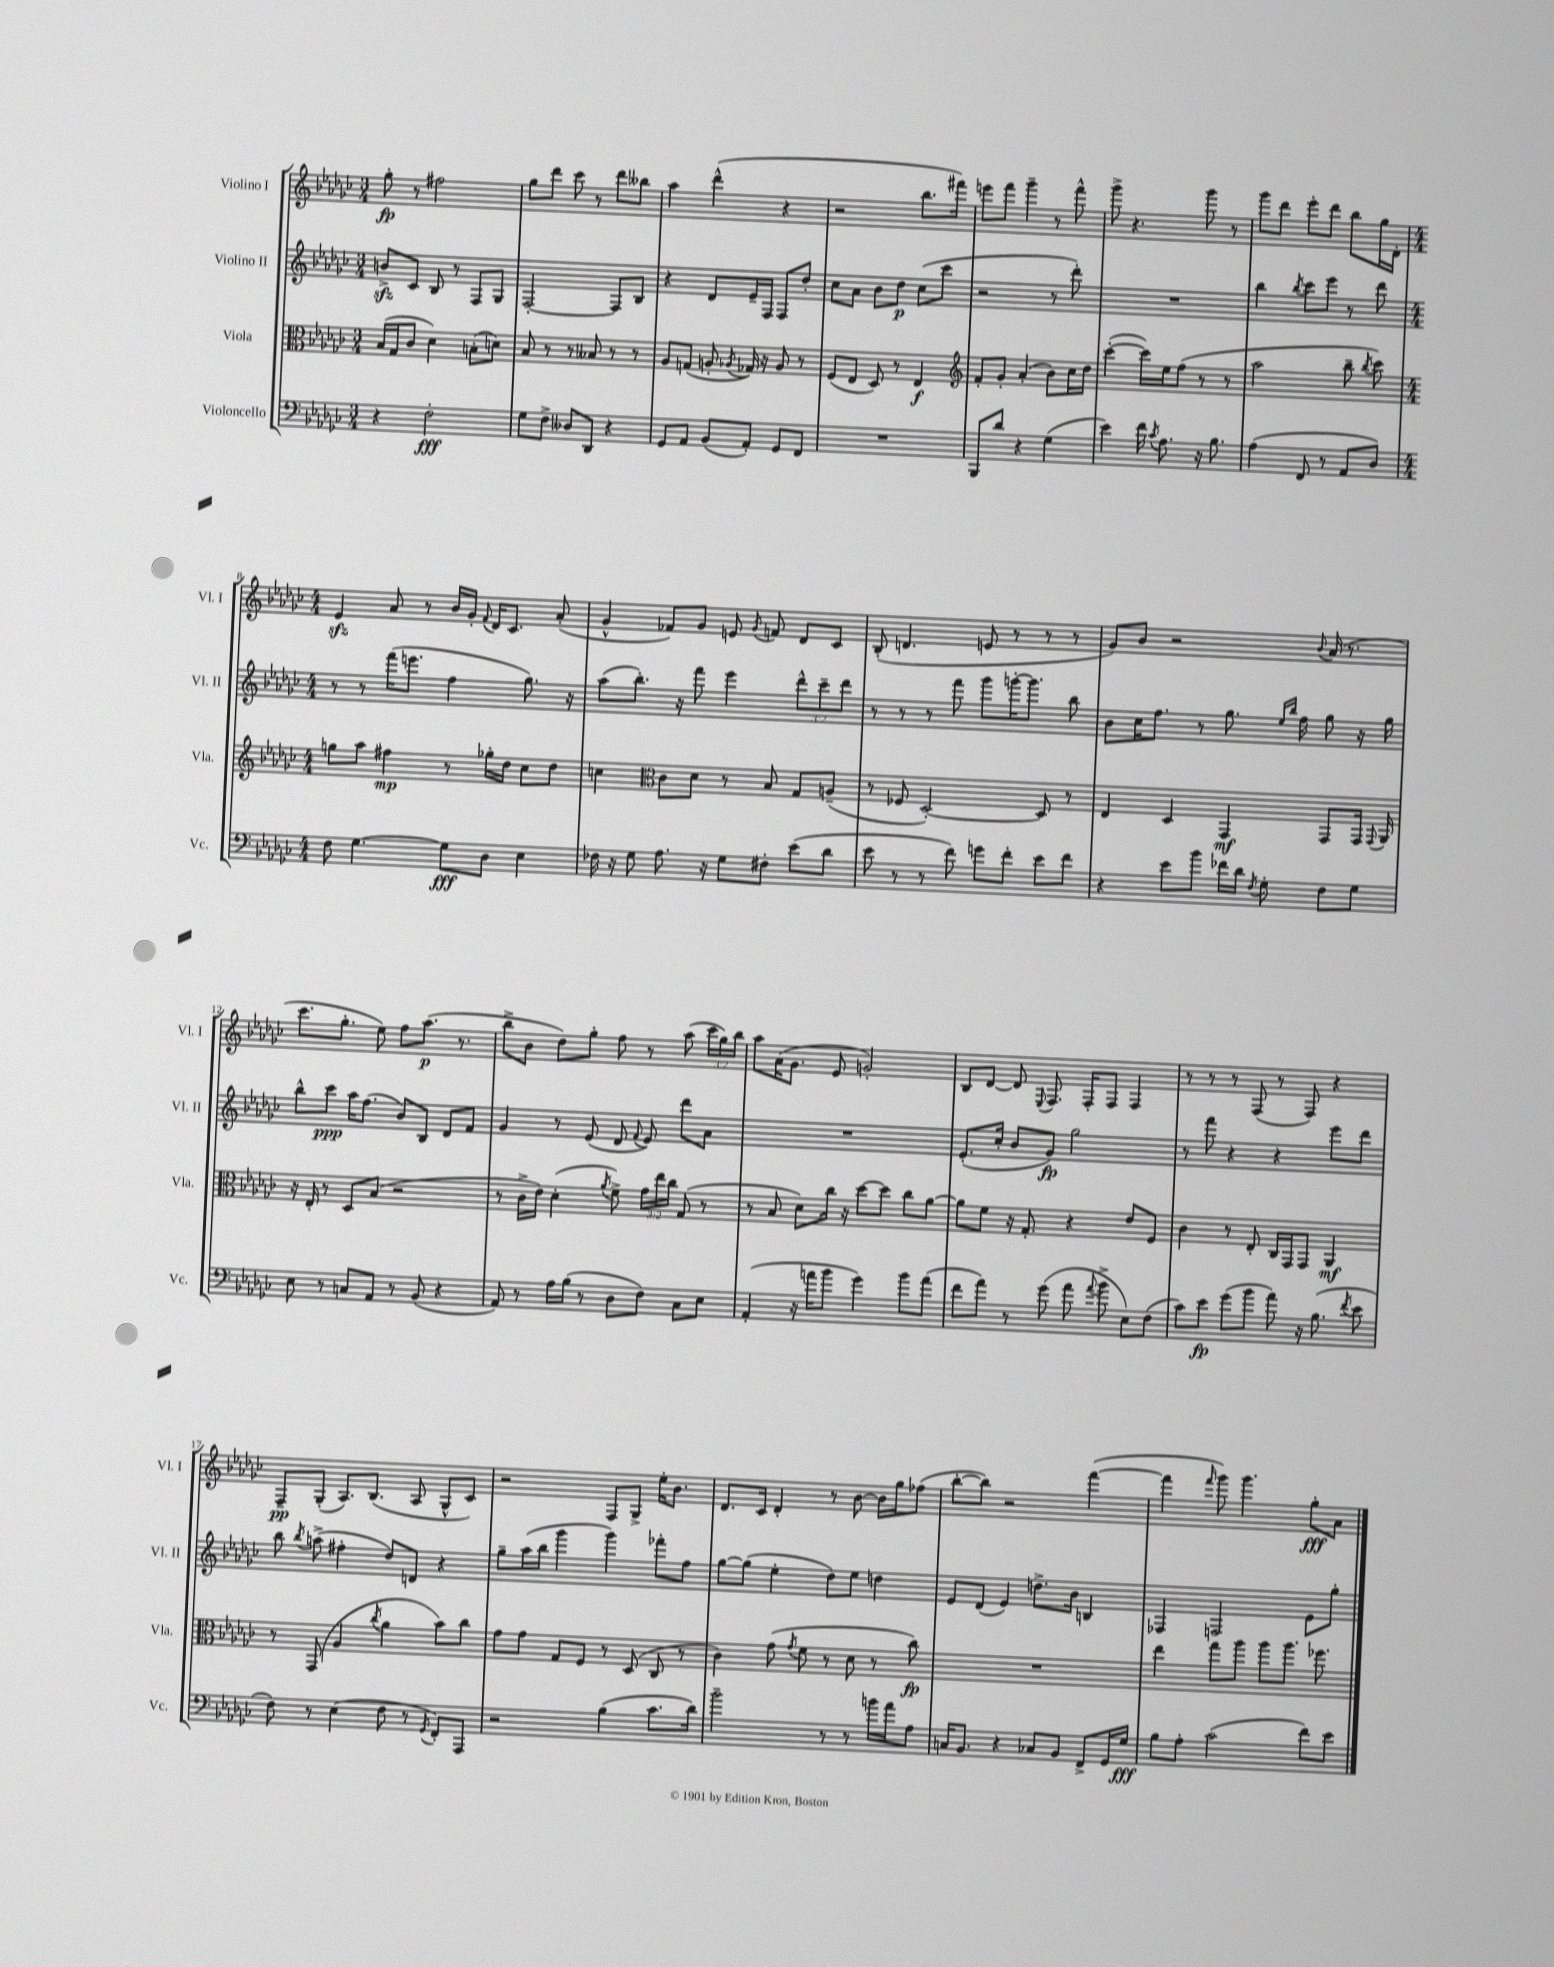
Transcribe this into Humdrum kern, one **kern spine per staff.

**kern	**kern	**kern	**kern
*staff4	*staff3	*staff2	*staff1
*clefF4	*clefC3	*clefG2	*clefG2
*k[b-e-a-d-g-c-]	*k[b-e-a-d-g-c-]	*k[b-e-a-d-g-c-]	*k[b-e-a-d-g-c-]
*M3/4	*M3/4	*M3/4	*M3/4
4r	(16B-	8b^	8gg-'
.	16G-	.	.
.	8c-	8c-	8r
2F'	4d-)	8B-	2ff#
.	.	8r	.
.	(8B'	8F	.
.	8d)	8G-	.
=	=	=	=
8G-	8B-	[2F'	8gg-
8F^	8r	.	8ddd-
8D--	8r	.	8ccc-
8DD-	8B--	.	8r
4r	8r	8F]	8ddd-
.	8r	8B-	8bb--
=	=	=	=
8GG-	8A-	4r	4aa-
8AA-	(8G	.	.
(8BB-	8A'	8d-	(4ddd-^^
.	8qA-	.	.
8AA-')	16G-)	16e-~	.
.	16r	16F	.
8GG-	8A-	8F	4r
8FF	8r	8dd-'	.
=	=	=	=
2.r	(8F	8cc-	2r
.	8E-	8a-	.
.	8D-)	8b-	.
.	8r	8dd-	.
.	4E-	(8cc-	8.bb-
.	.	8ccc-	.
.	.	.	16fff#)
=	=	=	=
*	*clefG2	*	*
8BBB-	8f'	2r	8eee
8d-	8g-'	.	8fff
4r	(4a-'	.	4ggg-~
(4G-	8b-)	8r	8r
.	16cc-	8ddd-')	8fff^^
.	16dd-	.	.
=	=	=	=
4e-)	([4ccc-'	2.r	8ggg-^
.	.	.	4.r
16f	16ccc-])	.	.
8qc-	.	.	.
8.A-	16ee-	.	.
.	(8ff	.	.
16r	8r	.	8ggg-
8.B-	.	.	.
.	8r	.	8r
=	=	=	=
(4A-	2aa-	4bb-	8ggg-
.	.	.	8ddd-
.	.	8qbb-	.
8FF	.	8ccc-	8eee-'
8r	.	8eee-	8ddd-
8AA-	8bb-~	8r	8bb-
.	8qbb-	.	.
8D-)	8ccc-)	8ddd-	16gg-
.	.	.	16d-'
=	=	=	=
*M4/4	*M4/4	*M4/4	*M4/4
8F	8gg	8r	4e-
[4.G-	8aa-	8r	.
.	4ff#	(16fff	8a-
.	.	8.eee	.
.	.	.	8r
8G-]	8r	4ff	16b-
.	.	.	16g-'
.	.	.	8qqf
8D-	16gg-'	.	16d-
.	16dd-	.	8.c-
4E-	8cc-	8.gg-)	.
.	8dd-	.	(8a-'
.	.	16r	.
=	=	=	=
16F-	4cc	(8aa-	4g-^^
16r	.	.	.
8G-	.	8.bb-')	.
*	*clefC3	*	*
8.A-	8c-	.	8f-)
.	.	16r	.
.	8d-	8fff	8g-
16r	.	.	.
8G-	8r	4eee-	8e
.	.	.	8qg-
8F#'	8B-	.	8f
(8e-	8G-	12ddd-^^	8d-
.	.	12ccc-~	.
8d-	(8A~	.	8c-
.	.	12ddd-	.
=	=	=	=
8e-	8r	8r	(8B-'
8r	8F-	8r	4.d
8r	[2D-')	8r	.
8f)	.	8fff	.
8g	.	8ggg-	8e
8f'	.	[16ggg'	8r
.	.	8.ggg]	.
8e-	8D-]	.	8r
8f	8r	8bb-	8r
=	=	=	=
4r	4E-	8b-	8g-)
.	.	16cc-	8b-
.	.	8.ff	.
8e-	4D-	.	2r
8b-	.	8r	.
16f-	4GG-	8.gg-	.
16d-	.	.	.
8qF	.	.	.
8G-'	.	.	.
.	.	16qqee-	.
.	.	16qqbb-	.
.	.	16ff	.
.	.	.	8qqb-
8F	8GG-	8gg-	(16a-
.	.	.	8.r
8G-	16GG-	16r	.
.	8qqGG-	.	.
.	16AA-	16gg-	.
=	=	=	=
8E-	16r	8bb-^^	8.ccc-
.	16E-'	.	.
8r	8r	8ccc-	.
.	.	.	8.gg-'
8C	8D-	16aa-	.
.	.	(8.ff	.
8AA-	(8B-	.	8ee-)
8r	2r	8b-)	8ff
(8BB-	.	8B-	(8.aa-
4r	.	8d-	.
.	.	.	8.r
.	.	8f	.
=	=	=	=
8AA-)	8r	4g-	8bb-^
8r	16c-^	.	8b-
.	16e-)	.	.
16A-	(4d-'	8r	8dd-)
(16B-	.	.	.
8r	.	(8e-	8gg-'
.	8qa-	.	.
8D-	8f^)	8d-	8ff
.	.	8qqf	.
8F)	24g-	8e-)	8r
.	24ee-	.	.
.	24cc-	.	.
8C-	(8G-	8ddd-	(8aa-
8E-	8r	8a-	24ccc-
.	.	.	24gg-)
.	.	.	24bb-
=	=	=	=
(4AA-'	8r	1r	8aa-
.	8B-	.	(16a-
.	.	.	8.g-
16r	8d-)	.	.
16a	.	.	.
8b-	16cc-	.	8e-
.	16r	.	.
4g-)	[8dd-	.	2g')
.	8dd-]	.	.
8b-	8cc-	.	.
(8a	[8a-	.	.
=	=	=	=
8f	8a-]	(8.e-'	8B-
8a-)	8f	.	[8d-
.	.	16cc-'	.
8r	16r	8b-	8d-]
.	8.G-'	.	.
.	.	.	8qqE-
(8g-	.	8g-)	8.F
8a-	4r	2gg-	.
.	.	.	16F'
8qqa-	.	.	.
8b-^	.	.	8F
8E-)	8e-	.	4F
(8F	8F	.	.
=	=	=	=
8c-)	4c-	8r	8r
8e-	.	8fff	8r
(8g-	8r	4r	8r
8b-	8E-'	.	(8F
8a-)	16C-	4r	8r
.	16GG-	.	.
16r	8GG-	.	8F)
(8.B-	.	.	.
.	4AA-	8eee-	4r
8qf	.	.	.
8e-	.	8ddd-	.
=	=	=	=
8F)	8r	8bb-	8F~
.	.	8qbb-	.
8r	(8GG-	(8aa^	(8G-'
(4E-	4A-	4ff#'	8.A-)
.	.	.	(8.B-
.	8qcc-	.	.
8F	4a-	8dd-)	.
8r	.	8d	8A-
8qGG-	.	.	.
8FF')	8b-)	4r	8G-^^
8AAA-	8cc-	.	8c-)
=	=	=	=
2r	8g-	8gg-~	2r
.	8g-	(16aa-	.
.	.	16bb-	.
.	8G-	4ggg-	.
.	8F	.	.
(4B-	8r	4ggg-)	8F
.	(8D-	.	8G-^
8.c-	8C-	8fff-'	16ee-'
.	.	.	8.b-
.	8r	8ff	.
16d-)	.	.	.
=	=	=	=
2b-~	4c-)	[8gg-	8.d-
.	.	(8gg-]	.
.	.	.	16c-
.	(8g-	4ee-'	4d-'
.	8qg-	.	.
.	8f	.	.
8r	8r	8dd-)	8r
8r	8d-	8ee-	[8b-
16b	8r	4dd	16b-]
16a-	.	.	16gg-
8A-	8cc-)	.	(8ff-
=	=	=	=
16C	1r	8e-	[8bb-'
8.BB-	.	.	.
.	.	(8d-	8bb-])
4r	.	4e-)	2r
8C-	.	8.dd^	.
8BB-	.	.	.
.	.	16b-	.
8FF^	.	4B	([4fff
16GG-	.	.	.
16G-	.	.	.
=	=	=	=
8B-	4ee-	4F-	4fff]
8A-'	.	.	.
.	.	.	16qqfff
(2c-	8gg-	2F	8ggg-)
.	8aa-	.	4.ggg-
.	8aa-	.	.
.	8.aa-	.	.
8f)	.	8e-	8gg-'
.	8.ff-	.	.
8e-	.	8gg-'	8a-
==	==	==	==
*-	*-	*-	*-
